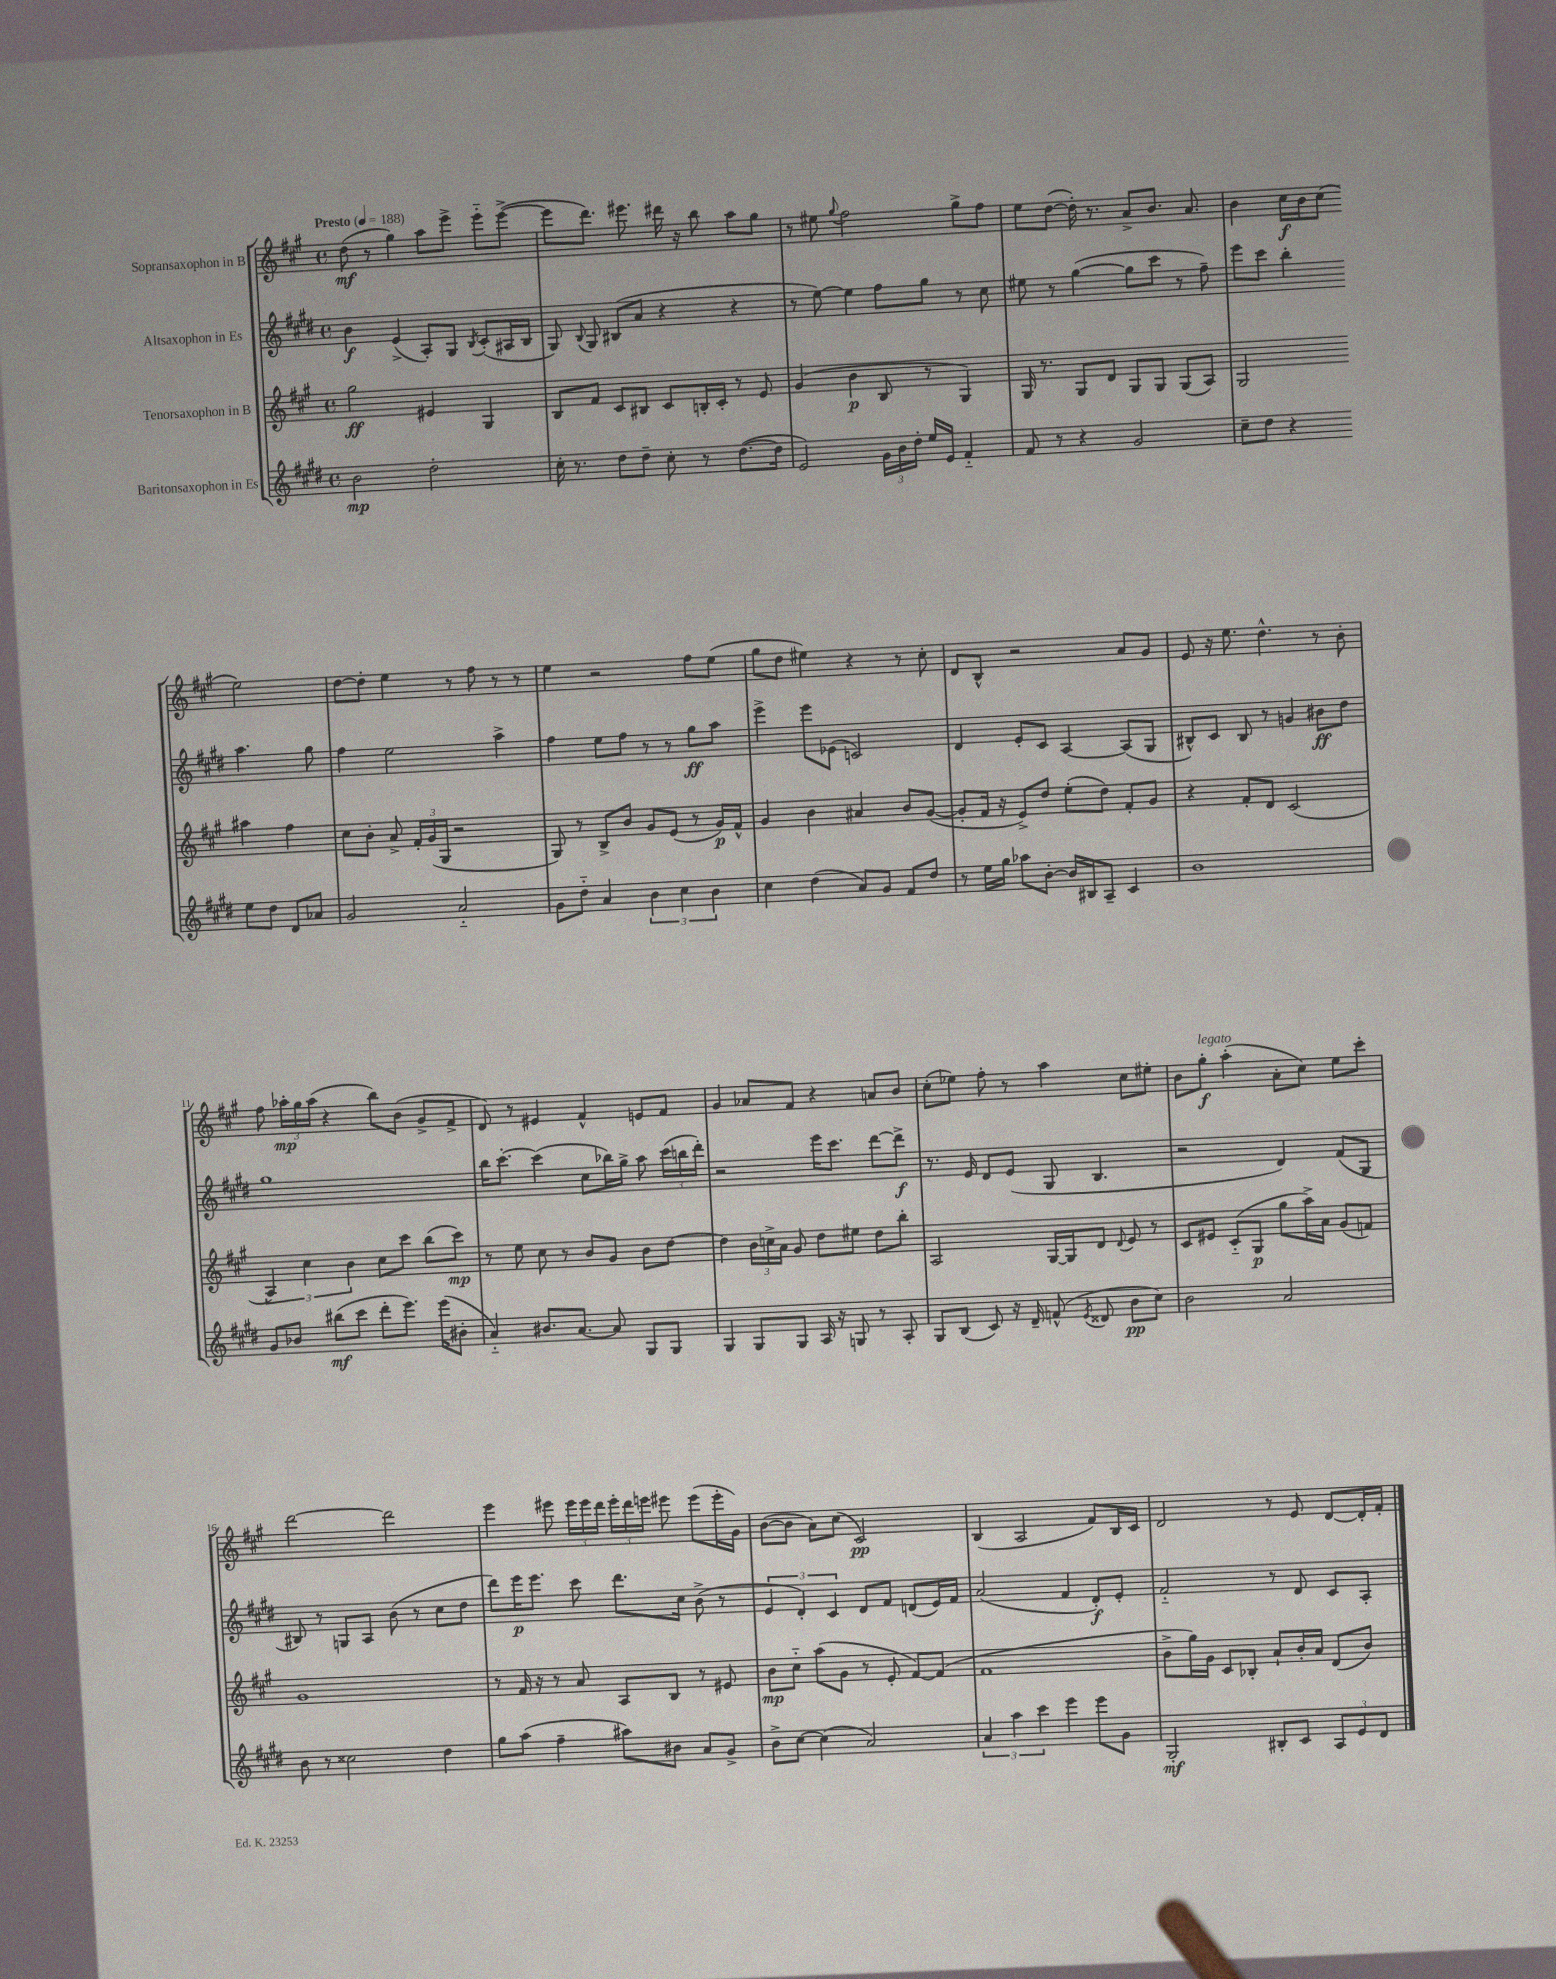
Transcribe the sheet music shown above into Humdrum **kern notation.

**kern	**dynam	**kern	**dynam	**kern	**dynam	**kern	**dynam
*part4	*part4	*part3	*part3	*part2	*part2	*part1	*part1
*staff4	*staff4	*staff3	*staff3	*staff2	*staff2	*staff1	*staff1
*I"Baritonsaxophon in Es	*	*I"Tenorsaxophon in B	*	*I"Altsaxophon in Es	*	*I"Sopransaxophon in B	*
*clefG2	*	*clefG2	*	*clefG2	*	*clefG2	*
*k[f#c#g#d#]	*	*k[f#c#g#]	*	*k[f#c#g#d#]	*	*k[f#c#g#]	*
*M4/4	*	*M4/4	*	*M4/4	*	*M4/4	*
*met(c)	*	*met(c)	*	*met(c)	*	*met(c)	*
*MM188	*	*MM188	*	*MM188	*	*MM188	*
=1	=1	=1	=1	=1	=1	=1	=1
!	!	!	!	!	!	!LO:TX:a:B:t=Presto	!
2b\	mp	2gg#\	ff	4b\	f	(8dd\	mf
.	.	.	.	.	.	8r	.
.	.	.	.	(4e^/	.	4gg#\)	.
2dd#'\	.	4e#X/	.	8A'/L)	.	8aa\L	.
.	.	.	.	8G#/J	.	8eee^\J	.
.	.	.	.	8qB/	.	.	.
.	.	4G#/	.	(8c#'/L	.	8eee\L	.
.	.	.	.	16A#X/L	.	([8eee^\J	.
.	.	.	.	16B/JJ	.	.	.
=2	=2	=2	=2	=2	=2	=2	=2
16cc#'\	.	8B/L	.	8G#/)	.	8eee\L]	.
8.r	.	.	.	.	.	.	.
.	.	.	.	8qqB/	.	.	.
.	.	8f#/J	.	8G#/	.	8.ddd\J)	.
8dd#\L	.	8c#/L	.	(8B#X/L	.	.	.
.	.	.	.	.	.	8.eee#X\	.
8dd#~\J	.	8B#X/J	.	8a/J	.	.	.
8cc#'\	.	8c#/L	.	4r	.	16ddd#X\	.
.	.	.	.	.	.	16r	.
8r	.	16Bn'/L	.	.	.	8bb\	.
.	.	16c#'/JJ	.	.	.	.	.
([8.dd#\L	.	8r	.	4r	.	8aa\L	.
.	.	8e/	.	.	.	8gg#\J	.
16dd#\Jk]	.	.	.	.	.	.	.
=3	=3	=3	=3	=3	=3	=3	=3
2e/)	.	(4g#/	.	8r	.	8r	.
.	.	.	.	[8ee\)	.	8ee#X\	.
.	.	.	.	.	.	8qqgg#/	.
.	.	4b\	p	4ee\]	.	2ff#\	.
24g#\LL	.	8B/	.	8ff#\L	.	.	.
24b\	.	.	.	.	.	.	.
24dd#'\JJ	.	.	.	.	.	.	.
16ee/LL	.	8r	.	8gg#\J	.	.	.
16e/JJ	.	.	.	.	.	.	.
4f#/	.	4G#/)	.	8r	.	8gg#^\L	.
.	.	.	.	8cc#\	.	8ff#\J	.
=4	=4	=4	=4	=4	=4	=4	=4
8f#/	.	16G#/	.	8ee#X\	.	8ee\L	.
.	.	8.r	.	.	.	.	.
8r	.	.	.	8r	.	([8dd\J	.
4r	.	8G#/L	.	([4gg#\	.	16dd'\])	.
.	.	.	.	.	.	8.r	.
.	.	8d/J	.	.	.	.	.
2g#/	.	8G#/L	.	8gg#\L]	.	8a^/L	.
.	.	8G#/J	.	8ccc#\J	.	8.b/J	.
.	.	(8G#/L	.	8r	.	.	.
.	.	.	.	.	.	8.a/	.
.	.	8A/J)	.	8ff#~\)	.	.	.
=5	=5	=5	=5	=5	=5	=5	=5
8cc#~\L	.	2G#/	.	8eee\L	.	4b\	.
8dd#\J	.	.	.	8ccc#\J	.	.	.
4r	.	.	.	4bb'\	.	16cc#\LL	f
.	.	.	.	.	.	16b\J	.
.	.	.	.	.	.	(8cc#\J	.
8ee\L	.	4aa#X\	.	4.aa\	.	2ee\)	.
8dd#\J	.	.	.	.	.	.	.
8d#/L	.	4ff#\	.	.	.	.	.
8a-X/J	.	.	.	8gg#\	.	.	.
!!LO:LB:g=z
=6	=6	=6	=6	=6	=6	=6	=6
2g#/	.	8cc#\L	.	4ff#\	.	[8dd\L	.
.	.	8b'\J	.	.	.	8dd'\J]	.
.	.	8a^/	.	2ee\	.	4ee\	.
.	.	24f#'/LL	.	.	.	.	.
.	.	(24g#/	.	.	.	.	.
.	.	24G#/JJ	.	.	.	.	.
2a/	.	2r	.	.	.	8r	.
.	.	.	.	.	.	8ff#\	.
.	.	.	.	4aa^\	.	8r	.
.	.	.	.	.	.	8r	.
=7	=7	=7	=7	=7	=7	=7	=7
8g#\L	.	8G#/)	.	4ff#\	.	4ee\	.
8dd#\J	.	8r	.	.	.	.	.
4a/	.	8B^/L	.	8ee\L	.	2r	.
.	.	8b/J	.	8ff#\J	.	.	.
6b\	.	8g#/L	.	8r	.	.	.
.	.	(8e/J	.	8r	.	.	.
6cc#\	.	.	.	.	.	.	.
.	.	8r	.	8gg#\L	ff	8ff#\L	.
6b\	.	.	.	.	.	.	.
.	.	16g#/LL)	p	8aa\J	.	(8ee\J	.
.	.	16f#^^/JJ	.	.	.	.	.
=8	=8	=8	=8	=8	=8	=8	=8
4cc#\	.	4g#/	.	4eee^\	.	8gg#\L	.
.	.	.	.	.	.	8dd\J	.
(4dd#\	.	4b\	.	8eee\L	.	4ee#X\)	.
.	.	.	.	(8e-X\J	.	.	.
8a/L)	.	4a#X/	.	2cn/)	.	4r	.
8g#/J	.	.	.	.	.	.	.
8f#/L	.	8b/L	.	.	.	8r	.
8dd#/J	.	([8g#/J	.	.	.	8cc#'\	.
=9	=9	=9	=9	=9	=9	=9	=9
8r	.	8g#'/L]	.	4d#/	.	8d/L	.
16ee\LL	.	16f#/Jk	.	.	.	8B^^/J	.
16gg#\JJ	.	16r	.	.	.	.	.
8aa-X\L	.	8e^/L)	.	8e'/L	.	2r	.
[8b'\J	.	8dd/J	.	8c#/J	.	.	.
16b/LL]	.	(8ee'\L	.	[4A/	.	.	.
16B#X/J	.	.	.	.	.	.	.
8A~/J	.	8dd\J)	.	.	.	.	.
4c#/	.	8f#'/L	.	(8A/L]	.	8a/L	.
.	.	8g#/J	.	8G#/J	.	8g#/J	.
=10	=10	=10	=10	=10	=10	=10	=10
1b	.	4r	.	8B#X^^/L)	.	8e/	.
.	.	.	.	8c#/J	.	16r	.
.	.	.	.	.	.	8.ee\	.
.	.	8f#'/L	.	8B#/	.	.	.
.	.	8d/J	.	8r	.	4.dd^^\	.
.	.	(2c#/	.	4gn/	.	.	.
.	.	.	.	8b#X\L	ff	8r	.
.	.	.	.	8dd#\J	.	8b'\	.
!!LO:LB:g=z
=11	=11	=11	=11	=11	=11	=11	=11
8g#/L	.	6A/)	.	1gg#	.	8ff#\	.
8b-X/J	.	.	.	.	.	24aa-X'\LL	mp
.	.	6cc#\	.	.	.	24gg#\	.
.	.	.	.	.	.	(24aa-\JJ	.
(8bb#X\L	mf	.	.	.	.	4r	.
.	.	6b\	.	.	.	.	.
8ccc#\J	.	.	.	.	.	.	.
8ddd#'\L	.	8cc#\L	.	.	.	8bb\L)	.
8.eee\J)	.	8ccc#\J	.	.	.	(8b\J	.
.	.	(8bb\L	.	.	.	8g#^/L	.
(16eee\KL	.	.	.	.	.	.	.
8b#X'\J	.	8ccc#\J)	mp	.	.	8f#^/J	.
=12	=12	=12	=12	=12	=12	=12	=12
4a/)	.	8r	.	16bb\KL	.	8d/)	.
.	.	.	.	[8.ccc#'\J	.	.	.
.	.	8ee\	.	.	.	8r	.
8.b#X/L	.	8cc#\	.	(4ccc#\]	.	4e#X/	.
.	.	8r	.	.	.	.	.
[8.a/J	.	.	.	.	.	.	.
.	.	8b/L	.	8cc#\L	.	4f#^^/	.
8a/]	.	8g#/J	.	16bb-X\L)	.	.	.
.	.	.	.	16gg#^\JJ	.	.	.
8G#/L	.	8b\L	.	8aa\	.	8en/L	.
8G#/J	.	[8dd\J	.	(24ccc#\LL	.	8f#/J	.
.	.	.	.	24bbn\	.	.	.
.	.	.	.	24ddd#'\JJ)	.	.	.
=13	=13	=13	=13	=13	=13	=13	=13
4G#/	.	4dd\]	.	2r	.	4g#/	.
8G#/L	.	24b\LL	.	.	.	8a-X/L	.
.	.	24ccn^\	.	.	.	.	.
.	.	24a\JJ	.	.	.	.	.
8G#/J	.	8g#/	.	.	.	8f#/J	.
16A/	.	8dd\L	.	16eee\KL	.	4r	.
16r	.	.	.	8.ccc#\J	.	.	.
8Gn/	.	8ee#X\J	.	.	.	.	.
8r	.	8dd\L	.	[8ddd#\L	.	8an/L	.
8A'/	.	8bb'\J	.	8ddd#^\J]	f	8b/J	.
=14	=14	=14	=14	=14	=14	=14	=14
8G#/L	.	2A/	.	8.r	.	(8cc#'\L	.
(8B/J	.	.	.	.	.	8ee-X\J)	.
.	.	.	.	16e/	.	.	.
8c#/)	.	.	.	8d#/L	.	8ff#'\	.
16r	.	.	.	(8e/J	.	8r	.
16d#~/	.	.	.	.	.	.	.
(8fn^^/	.	[16G#/LL	.	8G#/	.	4aa\	.
.	.	16G#/J]	.	.	.	.	.
8qe/	.	.	.	.	.	.	.
8d##X/	.	8d/J	.	4.B/	.	.	.
.	.	8qqd/	.	.	.	.	.
8b\L	pp	8e/	.	.	.	8cc#\L	.
8cc#\J)	.	8r	.	.	.	8ee#X'\J	.
=15	=15	=15	=15	=15	=15	=15	=15
2b\	.	8c#/L	.	2r	.	8b\L	.
!	!	!	!	!	!	!LO:TX:a:i:t=legato	!
.	.	8e#X/J	.	.	.	8gg#'\J	f
.	.	(8c#/L	.	.	.	(4aa'\	.
.	.	8G#/J	p	.	.	.	.
2a/	.	8gg#\L	.	4d#/)	.	8a'\L	.
.	.	16aa^\L)	.	.	.	8cc#\J)	.
.	.	16a\JJ	.	.	.	.	.
.	.	(8g#/L	.	(8f#/L	.	8ee\L	.
.	.	8fn/J)	.	8G#/J	.	8ccc#'\J	.
!!LO:LB:g=z
=16	=16	=16	=16	=16	=16	=16	=16
8b\	.	1g#	.	8B#X/)	.	[2ddd\	.
8r	.	.	.	8r	.	.	.
2cc##X\	.	.	.	8Gn/L	.	.	.
.	.	.	.	8A/J	.	.	.
.	.	.	.	(8b\	.	2ddd\]	.
.	.	.	.	8r	.	.	.
4dd#\	.	.	.	8cc#\L	.	.	.
.	.	.	.	8dd#\J	.	.	.
=17	=17	=17	=17	=17	=17	=17	=17
8gg#\L	.	8r	.	8ddd#\L)	.	4eee\	.
(8aa\J	.	16f#/	.	16eee\K	p	.	.
.	.	16r	.	8.eee\J	.	.	.
4ff#~\	.	8r	.	.	.	8eee#X\	.
.	.	8a/	.	8ccc#\	.	24eee#\LL	.
.	.	.	.	.	.	24eee#\	.
.	.	.	.	.	.	24ddd\JJ	.
8aa#X\L)	.	8A/L	.	8.ddd#\L	.	24eee#'\LL	.
.	.	.	.	.	.	24ddd\	.
.	.	.	.	.	.	24eeen\JJ	.
8b#X\J	.	8B/J	.	.	.	8eee#X\	.
.	.	.	.	16cc#\Jk	.	.	.
8a/L	.	8r	.	(8b^\	.	(8eee#\L	.
8g#^/J	.	8e#X/	.	8r	.	16eee#'\L	.
.	.	.	.	.	.	16g#\JJ)	.
=18	=18	=18	=18	=18	=18	=18	=18
8b^\L	.	8b\L	mp	6e/	.	([8b\L	.
[8cc#\J	.	8cc#\J	.	.	.	8b\J]	.
.	.	.	.	6d#'/)	.	.	.
(4cc#\]	.	(8aa\L	.	.	.	8a\L)	.
.	.	.	.	6c#/	.	.	.
.	.	8g#\J	.	.	.	(8cc#\J	.
2a/)	.	8r	.	8d#/L	.	2c#/)	pp
.	.	8e'/	.	8f#/J	.	.	.
.	.	[8f#/L)	.	(8dn/L	.	.	.
.	.	(8f#/J]	.	16e/L)	.	.	.
.	.	.	.	16f#/JJ	.	.	.
=19	=19	=19	=19	=19	=19	=19	=19
6a/	.	1f#	.	(2a/	.	(4B/	.
6aa\	.	.	.	.	.	.	.
.	.	.	.	.	.	2A/	.
6ccc#\	.	.	.	.	.	.	.
4eee\	.	.	.	4f#/	.	.	.
8eee\L	.	.	.	8d#'/L)	f	8f#/L)	.
8g#\J	.	.	.	8e'/J	.	16B/L	.
.	.	.	.	.	.	16c#/JJ	.
=20	=20	=20	=20	=20	=20	=20	=20
2G#'/	mf	8b^\L	.	2f#/	.	2d/	.
.	.	16gg#\L)	.	.	.	.	.
.	.	16g#\JJ	.	.	.	.	.
.	.	8c#/L	.	.	.	.	.
.	.	8B-X'/J	.	.	.	.	.
8B#X'/L	.	8a`/L	.	8r	.	8r	.
8c#/J	.	16b'/L	.	8d#/	.	8e/	.
.	.	16a/JJ	.	.	.	.	.
12A/L	.	(8d/L	.	8c#/L	.	[8d/L	.
12e/	.	.	.	.	.	.	.
.	.	8b/J)	.	8A'/J	.	16d'/L]	.
12d#/J	.	.	.	.	.	.	.
.	.	.	.	.	.	16f#'/JJ	.
==	==	==	==	==	==	==	==
*-	*-	*-	*-	*-	*-	*-	*-
